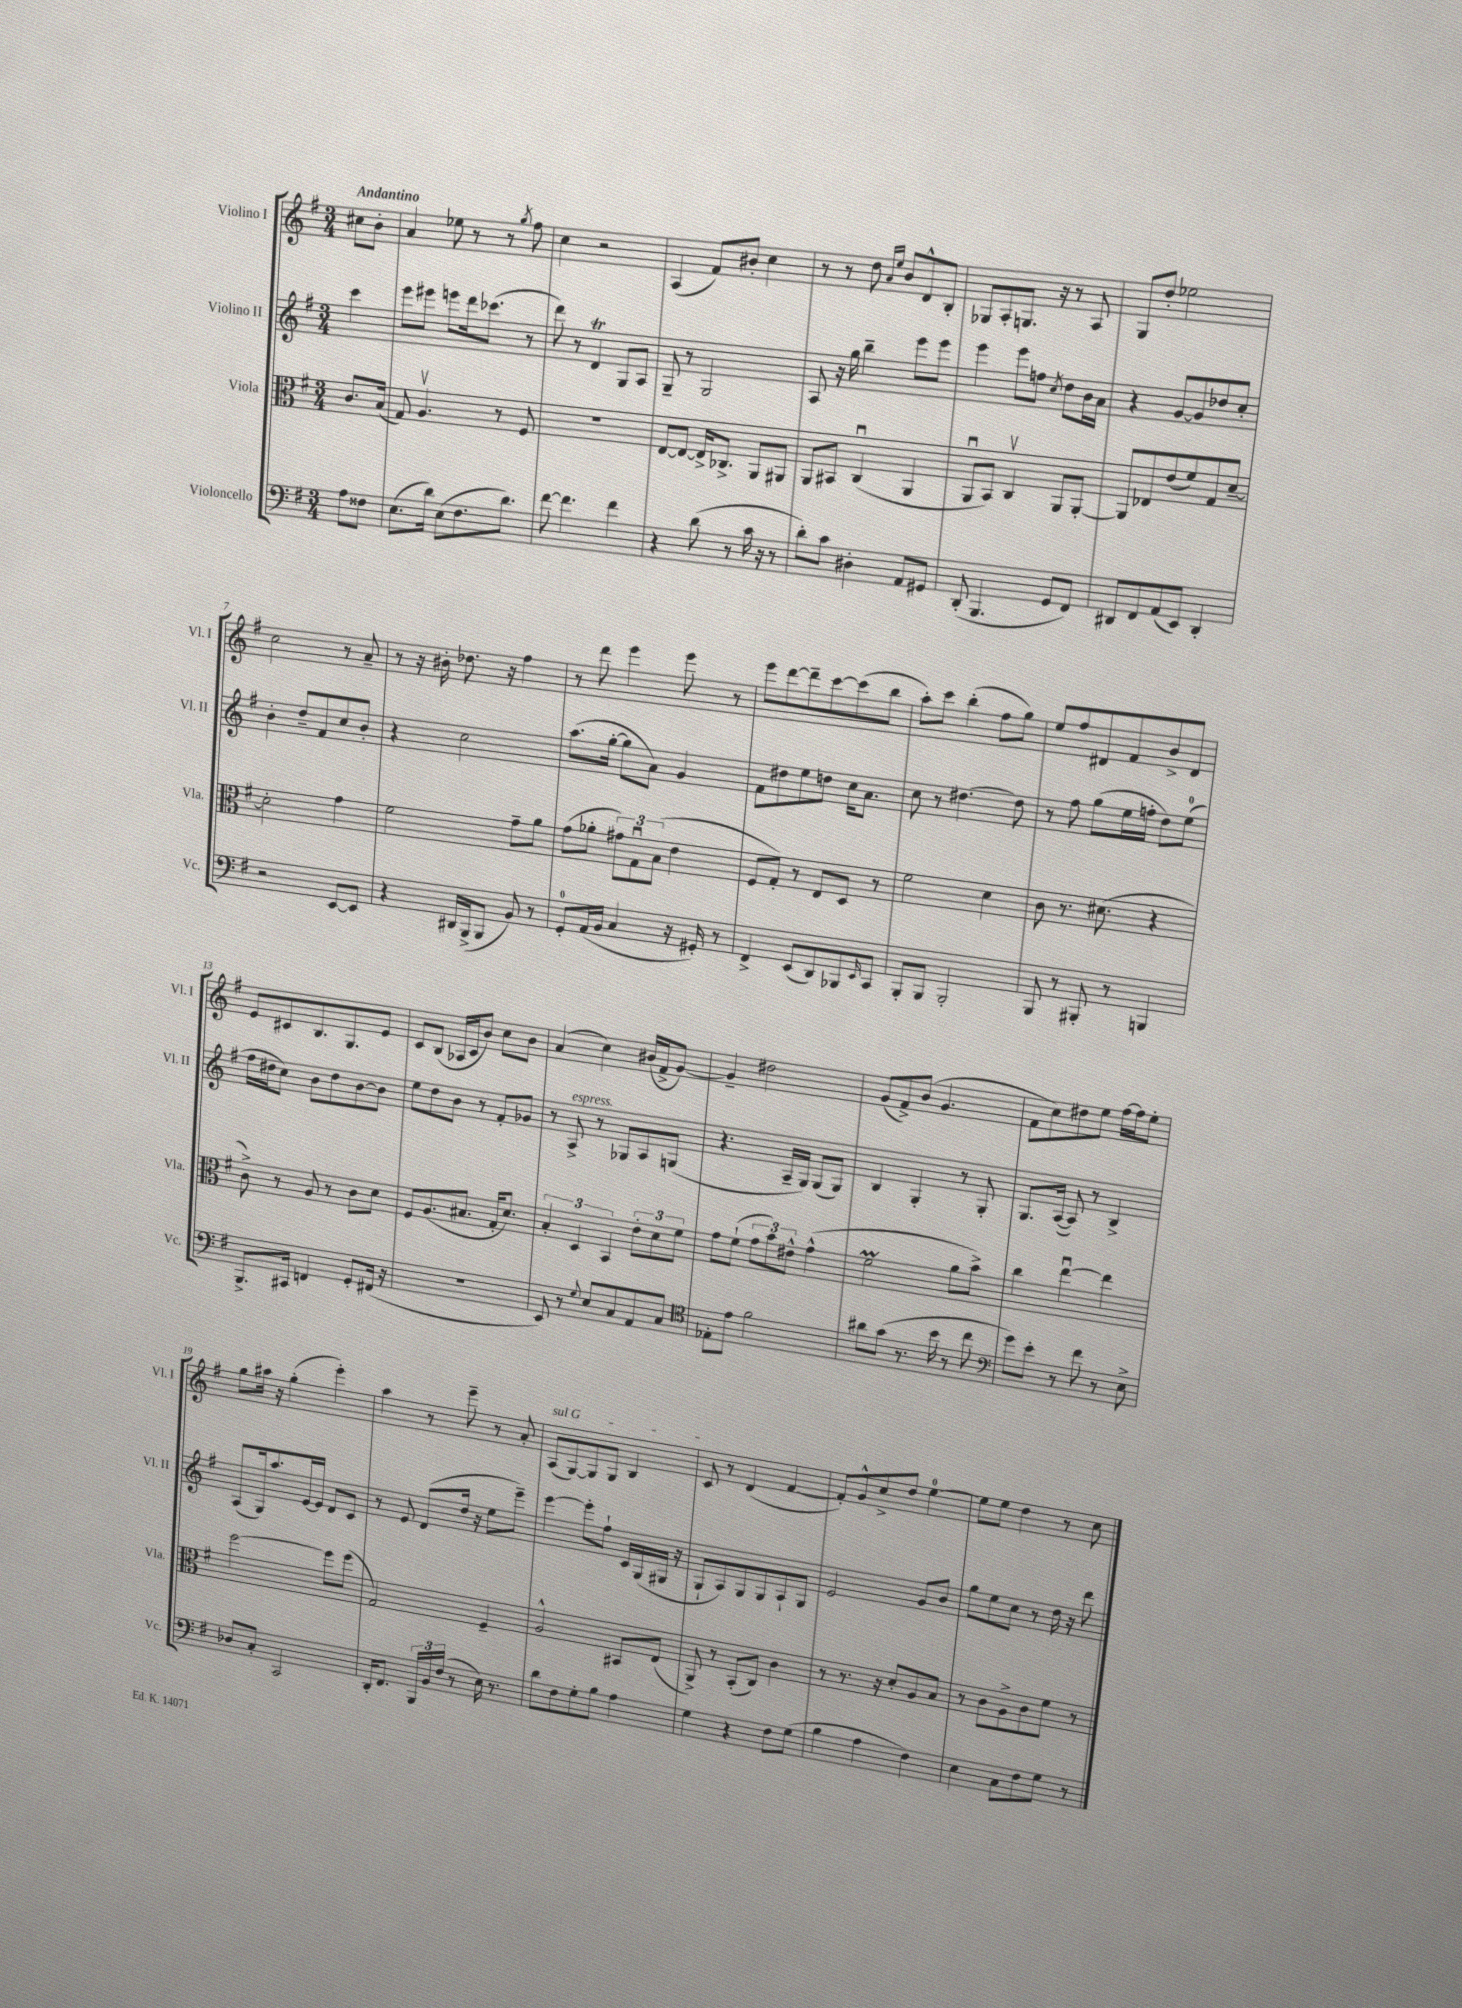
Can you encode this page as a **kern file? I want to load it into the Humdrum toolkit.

**kern	**kern	**kern	**kern
*part4	*part3	*part2	*part1
*staff4	*staff3	*staff2	*staff1
*I"Violoncello	*I"Viola	*I"Violino II	*I"Violino I
*I'Vc.	*I'Vla.	*I'Vl. II	*I'Vl. I
*clefF4	*clefC3	*clefG2	*clefG2
*k[f#]	*k[f#]	*k[f#]	*k[f#]
*M3/4	*M3/4	*M3/4	*M3/4
=	=	=	=
!	!	!	!LO:TX:a:B:t=Andantino
8A\L	8.c/L	4ccc\	8cc#X\L
8F##X\J	.	.	8b'\J
.	(16B/Jk	.	.
=1	=1	=1	=1
(8.E\L	8G/)	8eee\L	4a/
.	4.Av/	8eee#X\J	.
16d\Jk)	.	.	.
(8E\L	.	8eeen\L	8ee-X\
8.F#\	.	16ddd\k	8r
.	.	(8.ccc-X\J	.
.	8r	.	8r
8.d\J)	.	.	.
.	.	.	8qgg/
.	8F#/	8r	8ff#\
=2	=2	=2	=2
[8f#\	2.r	8ddd\)	4cc\
4.f#\]	.	8r	.
.	.	4dT/	2r
4f#\	.	8G/L	.
.	.	8A/J	.
=3	=3	=3	=3
4r	[8E/L	8G~/	(4A/
.	8E/J_	8r	.
(8d\	16E^/KL]	2G/	8f#/L)
.	8.C-X^/J	.	.
8r	.	.	8b#X'/J
16c\	8AA/L	.	4cc\
16r	.	.	.
8r	8AA#X/J	.	.
=4	=4	=4	=4
8d'\L)	8AA/L	8A/	8r
8c\J	8BB#X/J	16r	8r
.	.	16gg\	.
4D#X'\	(4Cu/	4bb~\	8dd\
.	.	.	16qqa/LL
.	.	.	16qqee/JJ
.	.	.	8b/L
8AA/L	4AA/	8eee\L	8d^^/
8GG#X/J	.	8eee\J	8B'/J
=5	=5	=5	=5
(8DD'/	8AAu/L	4eee\	8G-X/L
4.BBB/	8BB/J)	.	8A'/
.	4Cv/	8eee\L	8.Gn/J
.	.	8ffn\J	.
.	.	.	16r
.	.	8qcc/	.
8GG/L	8AA/L	8dd\L	8r
8FF#/J)	[8AA'/J	16b\L	8A/
.	.	16a\JJ	.
=6	=6	=6	=6
8DD#X/L	8AA/L]	4r	8G/L
8FF#/	8E-X/	.	8dd'/J
(8AA/	(8e/	[8g/L	2ee-X\
8EE/J)	8f#/)	8g/]	.
4DD#'/	8G/	8dd-X/	.
.	[8d~/J	8cc'/J	.
!!LO:LB:g=z
=7	=7	=7	=7
2r	2d'\]	4b'\	2cc\
.	.	8dd~/L	.
.	.	8f#/	.
[8EE/L	4g\	8cc/	8r
8EE/J]	.	8b'/J	8a~/
=8	=8	=8	=8
4r	2f#\	4r	8r
.	.	.	16r
.	.	.	16b#X'\
16DD#X/LL	.	2cc\	8.dd-X\
(16BBB^/J	.	.	.
8BBB/J	.	.	.
.	.	.	16r
8BB/)	8g~\L	.	4ff#\
8r	8a\J	.	.
=9	=9	=9	=9
8GG'/L	(8g\L	(8.aa\L	8r
(16AA/L	8a-X'\J	.	8ddd\
16BB/JJ	.	[16gg'\Jk	.
4C/	12g#X\L)	8gg\L]	4eee\
.	12Gu\	.	.
.	.	8a\J)	.
.	(12B\J	.	.
16r	4e\	4g/	8eee\
16GG#X'/)	.	.	.
8r	.	.	8r
=10	=10	=10	=10
4FF#^/	8F#/L	8f#\L	8eee\L
.	8G'/J)	8dd#X\	[8ddd\
(8EE/L	8r	8ee\	8ddd~\]
8DD/)	8E/L	8ddn\J	[8ccc\
8BBB-X/	8D/J	16cc\KL	(8ccc\]
.	.	8.a\J	.
16qqEE/	.	.	.
8CC/J	8r	.	8bb\J
=11	=11	=11	=11
8BBB'/L	2f#\	8cc\	8aa'\L)
8BBB/J	.	8r	8ccc\J
2BBB'/	.	[4.dd#X\	(4bb'\
.	4d\	.	8ff#\L
.	.	8dd#\]	8gg\J)
=12	=12	=12	=12
8BBB/	8c\	8r	8ee/L
8r	8.r	8ff#\	8ff#/
8BBB#X'/	.	(8gg\L	8d#X/
.	(8.d#X\	.	.
8r	.	16ee\L	8f#/
.	.	16ffn'\JJ	.
4BBBn/	4r	8dd\L)	8b^/
.	.	(8ee\J	8d#/J
!!LO:LB:g=z
=13	=13	=13	=13
8.BBB^/L	8c^\)	16ff#\LL	8e/L
.	.	16dd#X\J	.
.	8r	8cc\J)	8c#X/
16CC#X/Jk	.	.	.
4FFn/	8A/	8b\L	8.B/
.	8r	8dd#\	.
.	.	.	8.G/
8GG'/L	8c\L	[8b\	.
(16FF#X/Jk	8d\J	8b\J]	8e/J
16r	.	.	.
=14	=14	=14	=14
2.r	8F#/L	8ee\L	8c/L
.	(8.A/	8dd\	(8B/J
.	.	8b\J	16A-X/LL
.	8.B#X/J	.	16c/J
.	.	8r	8b/J)
.	16G'/KL	8f#'/L	8cc\L
.	8.d/J)	.	.
.	.	8g-X/J	8b\J
=15	=15	=15	=15
8EE/)	6B'/	8r	(4a/
!	!	!LO:TX:a:i:t=espress.	!
8r	.	8A^/	.
.	6D/	.	.
8qqG/	.	.	.
8E/L	.	8r	4cc\)
.	6BB/	.	.
8C/	.	8G-X/L	.
8AA/	12e'\L	8A/	(16b#X/LL
.	.	.	16f#^/J
.	12d\	.	.
8C/J	.	(8Gn/J	[8g/J)
.	12f#\J	.	.
=16	=16	=16	=16
*clefC4	*	*	*
8E-X'\L	8g\L	4.r	4g~/]
8e\J	(8f#`\J	.	.
2f#\	12g\L	.	2dd#X\
.	12b\)	.	.
.	.	16A~/LL	.
.	12e#X^^\J	.	.
.	.	16G/JJ)	.
.	(4g^^\	(8G/L	.
.	.	8G/J)	.
=17	=17	=17	=17
8a#X\L	2f#m\	4B/	(8g/L
(8g\J	.	.	8f#^/)
8.r	.	4G'/	(8b/J
.	.	.	4.g/
16b\	.	.	.
8r	8a\L	8r	.
8cc\	8b^\J)	8G'/	.
=18	=18	=18	=18
*clefF4	*	*	*
8g\L)	4cc\	8.G/L	8f#\L
8e'\J	.	.	8cc\)
.	.	([16A/Jk	.
8r	[4eeu\	8A/])	8dd#X\
8f#\	.	8r	8ee\J
8r	4ee\]	4B^/	[16ff#\LL
.	.	.	16ff#\J]
8E^\	.	.	8ee'\J
!!LO:LB:g=z
=19	=19	=19	=19
8D-X/L	[2ff#\	(8A/L	8gg\L
8C'/J	.	16G/k)	16aa#X\Jk
.	.	8.aa/	16r
2CC/	.	.	(4gg'\
.	.	[16e/L	.
.	.	16e/JJ]	.
.	8ff#\L]	8d/L	4eee'\)
.	(8ff#\J	8c/J	.
=20	=20	=20	=20
16DD'/KL	2G/)	8r	4aa\
8.FF#/J	.	.	.
.	.	8e/	.
24BBB/LL	.	(8d/L	8r
24BB/	.	.	.
(24F#/JJ	.	.	.
8r	.	16dd/Jk	8eee~\
.	.	16r	.
16E\)	4F#~/	8ee\L	8r
8.r	.	.	.
.	.	8eee~\J)	8a'/
=21	=21	=21	=21
!	!	!	!LO:TX:a:i:t=sul G
8d\L	2A^^/	[4eee\	(8A/L
8F#\	.	.	[8G/)
8G'\	.	8eee'\L]	8G/]
8B\J	.	8ff#`\J	8G/J
4A\	8BB#X/L	16c/LL	4B/
.	.	(16G/	.
.	(8E/J	16G#X/JJ	.
.	.	16r	.
=22	=22	=22	=22
4G\	8AA^/)	8G`/L	8c/
.	8r	8A/)	8r
4r	(8BB'/L	8G/	(4d/
.	8C/J)	8G/	.
8F#\L	4c\	8A`/	[4f#/
(8G\J	.	8G/J	.
=23	=23	=23	=23
4B\	8r	2e/	8f#'/L])
.	8.r	.	8g^^/
4A\	.	.	8cc^/
.	16r	.	.
.	8d'/L	.	8dd/J
4F#\)	8A/	8g/L	[4ee\
.	8B/J	8b/J	.
=24	=24	=24	=24
4E\	8r	8gg\L	8ee\L]
.	8c\L	8ee\	8ee\J
8C\L	8A^\	8cc\J	4dd\
8F#\	8c\	8r	.
8G\J	8f#\J	16dd\	8r
.	.	16r	.
8r	8r	8ddd\	8cc\
==	==	==	==
*-	*-	*-	*-
